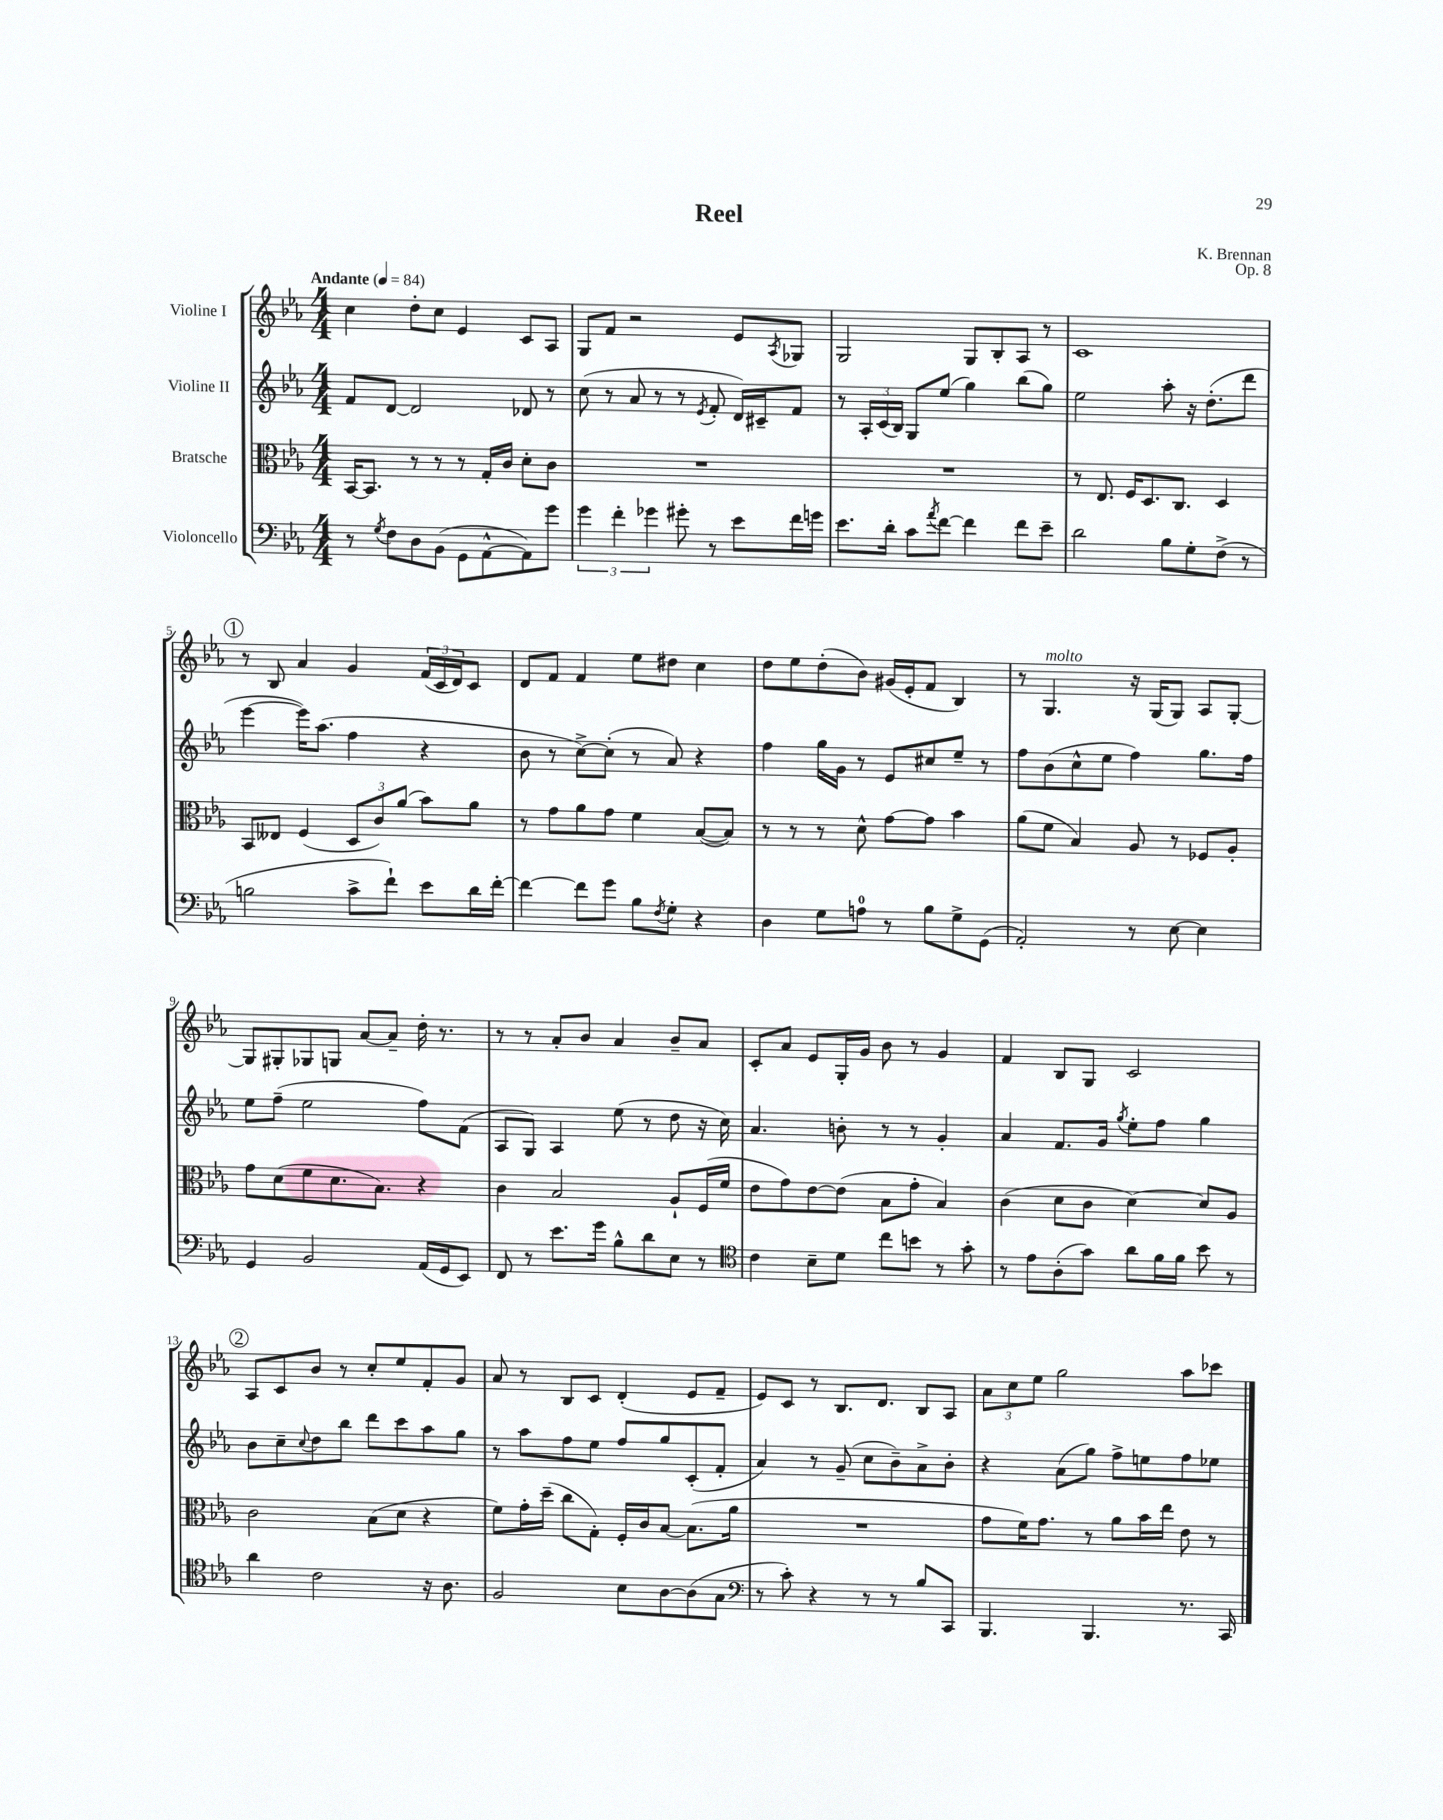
\header { title = "Reel" composer = "K. Brennan" opus = "Op. 8" }
<<
\new StaffGroup <<
\new Staff = "s0" \with { instrumentName = "Violine I" } {
    \clef treble \key ees \major \numericTimeSignature \time 4/4 \tempo "Andante" 4 = 84
    c''4 d''8-. c''8 ees'4 c'8 aes8 |
    g8 f'8 r2 ees'8 \acciaccatura { aes8 } ges8 |
    g2 g8 bes8-. aes8 r8 |
    c'1 |
    \mark \markup { \circle "1" } r8 bes8 aes'4 g'4 \tuplet 3/2 { f'16( c'16 d'16) } c'8 |
    d'8 f'8 f'4 ees''8 dis''8 c''4 |
    d''8 ees''8 d''8-.( bes'8) gis'16( ees'16-. f'8 bes4) |
    r8 g4.^\markup { \italic "molto" } r16 g16( g8) aes8 g8~-. |
    g8 gis8-. ges8 g8 aes'8~ aes'8-- d''16-. r8. |
    r8 r8 aes'8-. bes'8 aes'4 bes'8-- aes'8 |
    c'8-. aes'8 ees'8 g16-. g'16 bes'8 r8 g'4 |
    f'4 bes8 g8 c'2 |
    \mark \markup { \circle "2" } aes8 c'8 bes'8 r8 c''8-. ees''8 f'8-. g'8 |
    aes'8 r8 bes8 c'8 d'4-.( ees'8 f'8-- |
    ees'8) c'8 r8 bes8. d'8. bes8 aes8 |
    \tuplet 3/2 { aes'8 c''8 ees''8 } g''2 aes''8 ces'''8 \bar "|." |
}
\new Staff = "s1" \with { instrumentName = "Violine II" } {
    \clef treble \key ees \major \numericTimeSignature \time 4/4
    f'8 d'8~ d'2 des'8 r8 |
    c''8( r8 aes'8 r8 r8 \acciaccatura { ees'8 } f'8-. d'16) cis'16-- f'8 |
    r8 \tuplet 3/2 { aes16-. c'16( bes16) } g8 ees''8( g''4) bes''8( g''8) |
    ees''2 aes''8-. r16 d''8.-.( d'''8 |
    \mark \markup { \circle "1" } ees'''4~ ees'''16) aes''8.( f''4 r4 |
    bes'8 r8 c''8~->) c''8-.( r8 aes'8) r4 |
    f''4 g''16 g'16 r8 ees'8 cis''8 ees''8-- r8 |
    f''8 bes'8( c''8-^ ees''8 f''4) g''8. f''16 |
    ees''8 f''8--( ees''2 f''8) f'8( |
    aes8 g8) aes4 ees''8( r8 d''8 r16 c''16) |
    aes'4. b'8-. r8 r8 g'4-. |
    aes'4 f'8. g'16 \acciaccatura { g''8 } ees''8-. f''8 g''4 |
    \mark \markup { \circle "2" } bes'8 c''8-- \appoggiatura { c''8 } d''8 bes''8 d'''8 c'''8 aes''8 g''8 |
    r8 aes''8 f''8 ees''8 f''8 g''8 c'8-.( f'8-. |
    aes'4) r8 g'8--( c''8 bes'8--) aes'8-> bes'8-. |
    r4 aes'8( g''8) f''8-> e''8 f''8 ees''8 \bar "|." |
}
\new Staff = "s2" \with { instrumentName = "Bratsche" } {
    \clef alto \key ees \major \numericTimeSignature \time 4/4
    bes,16~ bes,8. r8 r8 r8 g16-. c'16 d'8-. c'8 |
    R1 |
    R1 |
    r8 ees8. f16 d8. c8. d4 |
    \mark \markup { \circle "1" } bes,8 eeses8 f4( \tuplet 3/2 { d8 c'8) aes'8( } bes'8) aes'8 |
    r8 g'8 aes'8 g'8 f'4 bes8~( bes8) |
    r8 r8 r8 d'8-^ g'8~ g'8 bes'4 |
    aes'8( f'8 bes4) aes8 r8 fes8 aes8-. |
    g'8 d'8( f'8 d'8. bes8.) r4 |
    c'4 bes2 aes8-! f16( f'16 |
    ees'8 g'8) ees'8~ ees'8( bes8 g'8-. bes4) |
    c'4( d'8 c'8 d'4~) d'8 aes8 |
    \mark \markup { \circle "2" } c'2 bes8( d'8 r4 |
    f'8) g'16-. d''16--( c''8 g8-.) f16-. c'16 bes8~ bes8.( aes'16 |
    R1 |
    g'8 f'16) g'8. r8 aes'8 bes'16 ees''16 ees'8 r8 \bar "|." |
}
\new Staff = "s3" \with { instrumentName = "Violoncello" } {
    \clef bass \key ees \major \numericTimeSignature \time 4/4
    r8 \acciaccatura { g8 } f8 d8 bes,8( g,8 aes,8~-^ aes,8) g'8 |
    \tuplet 3/2 { g'4 f'4-. ges'4 } gis'8-. r8 ees'8 f'16 g'16 |
    ees'8. d'16-. c'8 \acciaccatura { aes'8 } f'8~ f'4 f'8 ees'8-- |
    d'2 bes8 g8-. f8->( r8 |
    \mark \markup { \circle "1" } b2 c'8-> f'8-!) ees'8 d'16 f'16~-. |
    f'4~ f'8 g'8 bes8 \acciaccatura { f8 } g8-. r4 |
    d4 g8 a8-0 r8 bes8 g8-> g,8( |
    aes,2-.) r8 ees8~ ees4 |
    g,4 bes,2 aes,16( g,16 ees,8) |
    f,8 r8 ees'8. g'16 bes8-^ d'8 ees8 r8 |
    \clef tenor c'4 bes8-- d'8 c''8 b'8 r8 g'8-. |
    r8 ees'8 aes8-.( g'8) aes'8 f'16 f'16 bes'8 r8 |
    \mark \markup { \circle "2" } aes'4 c'2 r16 aes8. |
    f2 bes8 aes8~ aes8( g8 |
    \clef bass r8 c'8-.) r4 r8 r8 bes8 c,8 |
    bes,,4. bes,,4. r8. c,16 \bar "|." |
}
>>
>>
